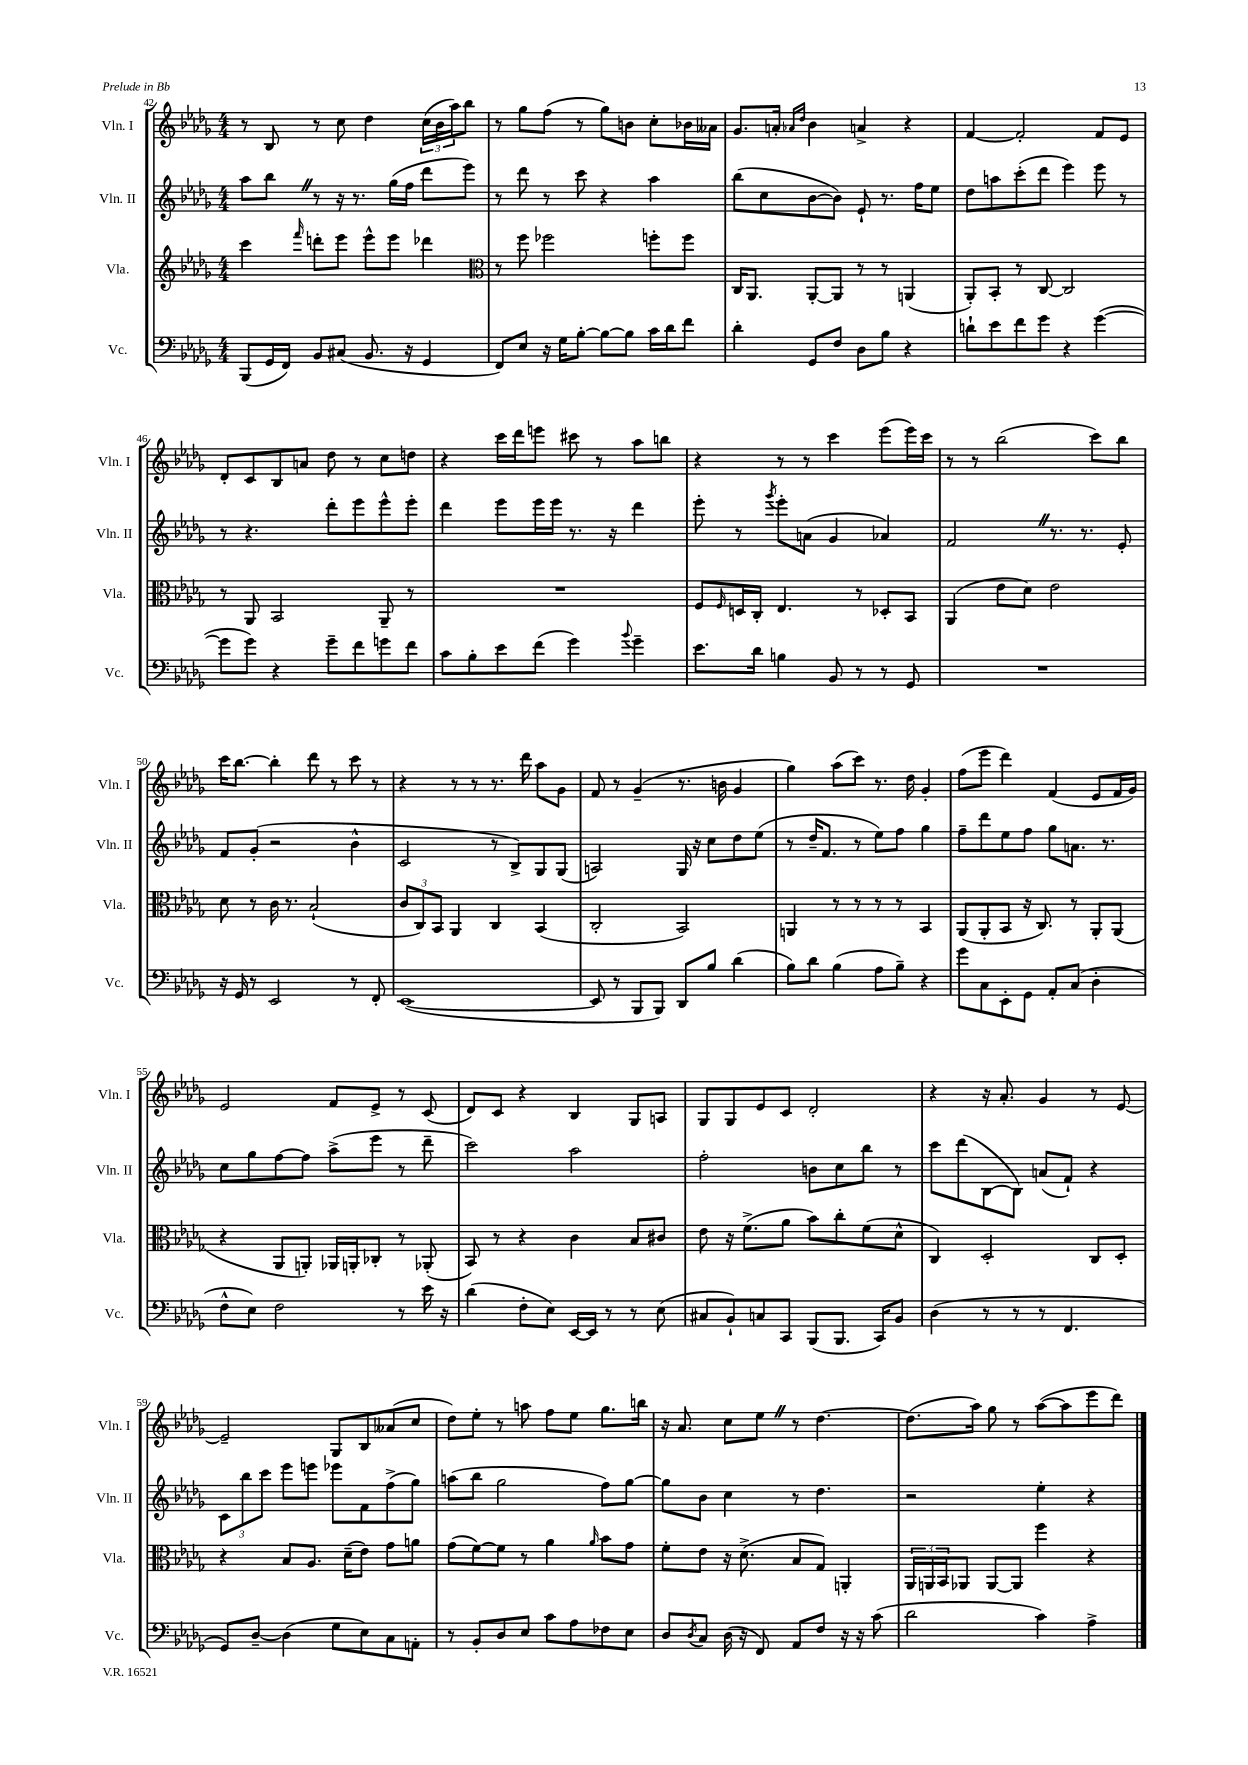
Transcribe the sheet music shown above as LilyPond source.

<<
\new StaffGroup <<
\new Staff = "s0" \with { instrumentName = "Vln. I" shortInstrumentName = "Vln. I" } {
    \clef treble \key des \major \numericTimeSignature \time 4/4
    r8 bes8 r8 c''8 des''4 \tuplet 3/2 { c''16( bes'16 aes''16) } bes''8 |
    r8 ges''8 f''8( r8 ges''8) b'8 c''8-. bes'16 aeses'16 |
    ges'8. a'16-. \grace { aes'16 des''16 } bes'4 a'4-> r4 |
    f'4~ f'2-. f'8 ees'8 |
    des'8-. c'8 bes8 a'8 des''8 r8 c''8 d''8 |
    r4 c'''16 des'''16 e'''8 cis'''8 r8 aes''8 b''8 |
    r4 r8 r8 c'''4 ees'''8( ees'''16) c'''16 |
    r8 r8 bes''2( c'''8) bes''8 |
    c'''16 bes''8.~ bes''4-. des'''8 r8 c'''8 r8 |
    r4 r8 r8 r8. des'''16 aes''8 ges'8 |
    f'8 r8 ges'4--( r8. b'16 ges'4 |
    ges''4) aes''8( c'''8) r8. des''16 ges'4-. |
    f''8( ees'''8 des'''4) f'4( ees'8 f'16 ges'16) |
    ees'2 f'8 ees'8-> r8 c'8( |
    des'8) c'8 r4 bes4 ges8 a8 |
    ges8 ges8 ees'8 c'8 des'2-. |
    r4 r16 aes'8.-. ges'4 r8 ees'8~ |
    ees'2-- ges8 bes8 aeses'8( c''8 |
    des''8) ees''8-. r8 a''8 f''8 ees''8 ges''8. b''16 |
    r16 aes'8. c''8 ees''8 \once \override BreathingSign.text = \markup { \musicglyph "scripts.caesura.straight" } \breathe r8 des''4.~ |
    des''8.( aes''16) ges''8 r8 aes''8~( aes''8 ees'''8 des'''8) \bar "|." |
}
\new Staff = "s1" \with { instrumentName = "Vln. II" shortInstrumentName = "Vln. II" } {
    \clef treble \key des \major \numericTimeSignature \time 4/4
    aes''8 bes''8 \once \override BreathingSign.text = \markup { \musicglyph "scripts.caesura.straight" } \breathe r8 r16 r8. ges''16( f''16 des'''8 ees'''8) |
    r8 des'''8 r8 c'''8 r4 aes''4 |
    bes''8( c''8 bes'8~ bes'8) ees'8-! r8. f''16 ees''8 |
    des''8 a''8 c'''8-.( des'''8 ees'''4) ees'''8 r8 |
    r8 r4. des'''8-. ees'''8 ees'''8-^ ees'''8-. |
    des'''4 ees'''8 ees'''16 ees'''16 r8. r16 des'''4 |
    ees'''8-. r8 \acciaccatura { ges'''8 } ees'''8-. a'8( ges'4 aes'4) |
    f'2 \once \override BreathingSign.text = \markup { \musicglyph "scripts.caesura.straight" } \breathe r8. r8. ees'8-. |
    f'8 ges'8-.( r2 bes'4-^ |
    c'2 r8 bes8->) ges8 ges8( |
    a2) ges16 r16 c''8 des''8 ees''8( |
    r8 des''16-- f'8. r8 ees''8) f''8 ges''4 |
    f''8-- des'''8 ees''8 f''8 ges''8 a'8. r8. |
    c''8 ges''8 f''8~ f''8 aes''8->( ees'''8 r8 des'''8-- |
    c'''2) aes''2 |
    f''2-. b'8 c''8 bes''8 r8 |
    c'''8 des'''8( bes8~ bes8) a'8( f'8-!) r4 |
    \tuplet 3/2 { c'8 bes''8 c'''8 } ees'''8 e'''8 ees'''8 f'8 f''8->( ges''8) |
    a''8( bes''8 ges''2 f''8) ges''8~ |
    ges''8 bes'8 c''4 r8 des''4. |
    r2 ees''4-. r4 \bar "|." |
}
\new Staff = "s2" \with { instrumentName = "Vla." shortInstrumentName = "Vla." } {
    \clef treble \key des \major \numericTimeSignature \time 4/4
    c'''4 \grace { f'''16 } d'''8-. ees'''8 ees'''8-^ ees'''8 des'''4 |
    \clef alto r8 f''8 fes''2 f''8-. f''8 |
    c16 aes,8. aes,8~-. aes,8 r8 r8 a,4( |
    aes,8-.) bes,8-. r8 c8~ c2 |
    r8 aes,8 bes,2 aes,8-- r8 |
    R1 |
    f8 \grace { f16 } d16 c16-. ees4. r8 des8-. bes,8 |
    aes,4( ees'8 des'8) ees'2 |
    des'8 r8 c'16 r8. bes2-!( |
    \tuplet 3/2 { c'8 c8) bes,8 } aes,4 c4 bes,4( |
    c2-. bes,2) |
    a,4 r8 r8 r8 r8 bes,4 |
    aes,8( aes,8-. bes,8 r16 c8.) r8 aes,8-. aes,8( |
    r4 aes,8 a,8-.) aes,16 a,16-. ces8-. r8 aes,8-.( |
    bes,8) r8 r4 c'4 bes8 cis'8 |
    ees'8 r16 f'8.->( aes'8 bes'8) c''8-. f'8( des'8-^ |
    c4) des2-. c8 des8-. |
    r4 bes8 aes8. des'16--( ees'8) ges'8 a'8 |
    ges'8( f'8~) f'8 r8 aes'4 \grace { aes'16 } bes'8 ges'8 |
    f'8-. ees'8 r16 des'8.->( bes8 ges8) a,4-. |
    \tuplet 3/2 { aes,16 a,16 bes,16 } aes,8 aes,8~ aes,8 f''4 r4 \bar "|." |
}
\new Staff = "s3" \with { instrumentName = "Vc." shortInstrumentName = "Vc." } {
    \clef bass \key des \major \numericTimeSignature \time 4/4
    bes,,8( ges,16 f,16) bes,8 cis8( bes,8. r16 ges,4 |
    f,8) ees8 r16 ges16 bes8~-. bes8~ bes8 c'16 des'16 f'8 |
    des'4-. ges,8 f8 des8 bes8 r4 |
    d'8-! ees'8 f'8 ges'8 r4 ges'4~( |
    ges'8 ges'8) r4 ges'8-- f'8 g'8 f'8 |
    c'8 bes8-. ees'8 f'8( ges'4) \appoggiatura { bes'8 } ges'4-- |
    ees'8. des'16 b4 bes,8 r8 r8 ges,8 |
    R1 |
    r16 ges,16 r8 ees,2 r8 f,8-. |
    ees,1~( |
    ees,8 r8 bes,,8 bes,,8) des,8 bes8 des'4( |
    bes8) des'8 bes4( aes8 bes8--) r4 |
    ges'8 c8 ees,8-. ges,8 aes,8-. c8( des4-. |
    f8-^ ees8) f2 r8 ees'16 r16 |
    des'4( f8-. ees8) ees,16~ ees,16 r8 r8 ees8( |
    cis8 bes,8-!) c8 c,8 bes,,8( bes,,8. c,16) bes,8 |
    des4( r8 r8 r8 f,4. |
    ges,8) des8~-- des4( ges8 ees8) c8 a,8-. |
    r8 bes,8-. des8 ees8 c'8 aes8 fes8 ees8 |
    des8 \acciaccatura { des8 } c8 des16( r16 f,8) aes,8 f8 r16 r16 c'8( |
    des'2 c'4) aes4-> \bar "|." |
}
>>
>>
\layout { \context { \Score currentBarNumber = #42 } }
